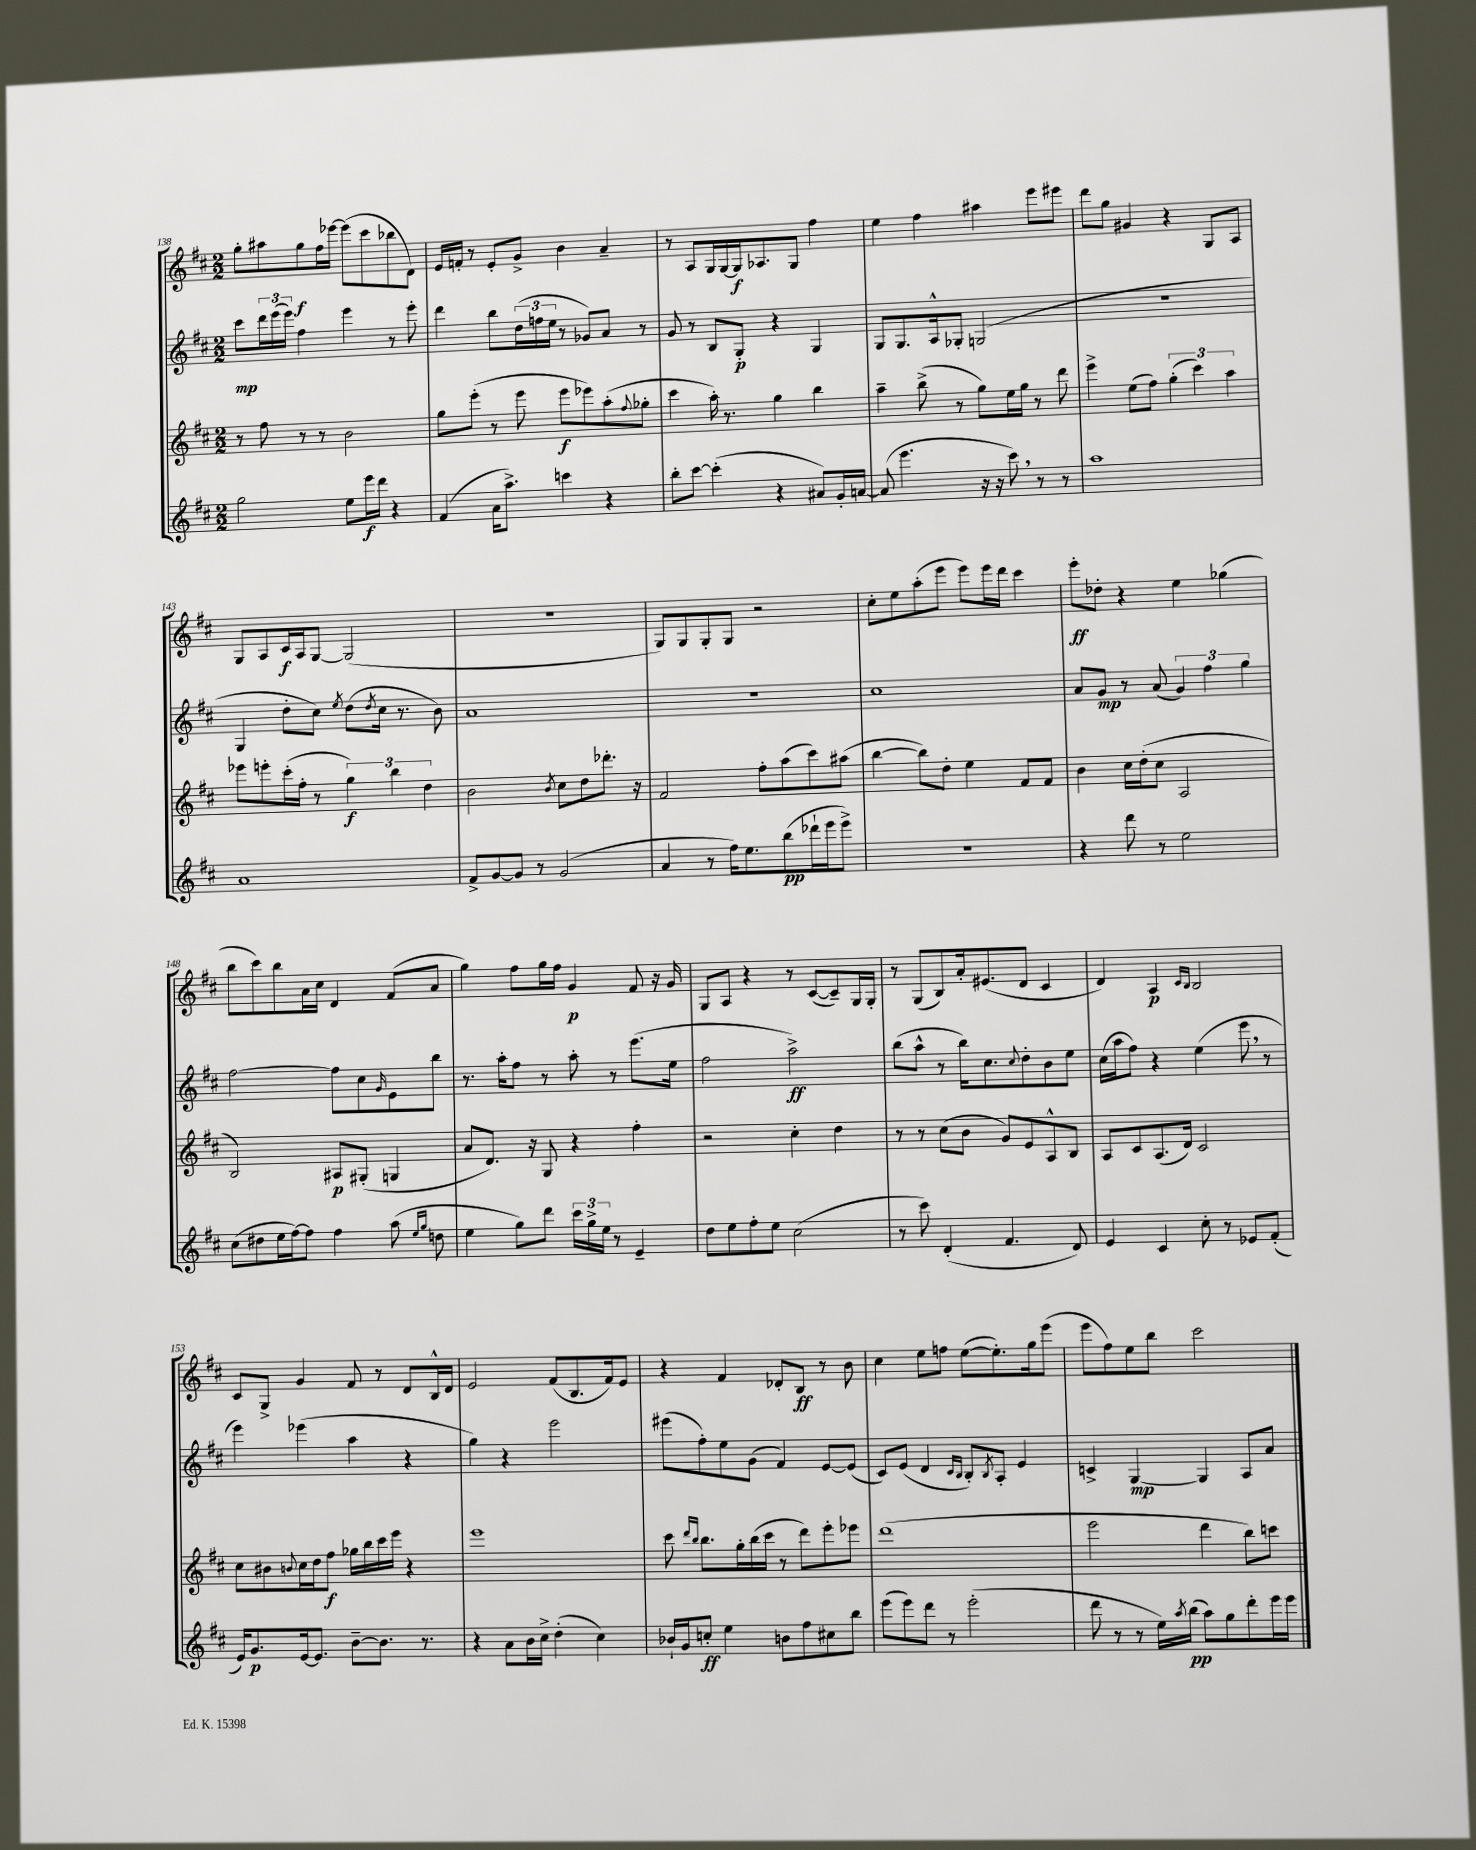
<<
\new StaffGroup <<
\new Staff = "s0" {
    \clef treble \key d \major \numericTimeSignature \time 2/2
    g''8-. ais''8 g''8\f fis''16 ees'''16~ ees'''8( cis'''8 bes''8 d'8) |
    e'16 f'16-. r8 e'8-. g'8-> b'4 a'4-- |
    r8 a8 g16 g16~ g16\f aes8. g8 fis''4 |
    e''4 fis''4 ais''4 e'''8 eis'''8 |
    d'''8 g''8 gis'4 r4 g8 a8 |
    g8 a8 cis'16\f a16 g8~ g2( |
    r1 |
    g8) g8 g8-. g8 r2 |
    cis''8-. e''8 a''8-.( e'''8 e'''8) e'''16 d'''16 cis'''4 |
    e'''8-.\ff des''8-. r4 e''4 ges''4( |
    b''8 cis'''8) b''8 a'16 cis''16 d'4 fis'8( a'8 |
    g''4) fis''8 g''16 fis''16 g'4\p fis'8 r16 g'16 |
    g8 a8 r4 r8 cis'8~( cis'8--) g16 g16-. |
    r8 g8( b8) a'16-. eis'8.( d'8 cis'4 |
    d'4) a4\p \grace { cis'16 b16 } b2 |
    cis'8 g8-> g'4 fis'8 r8 d'8 b16-^ d'16 |
    e'2 fis'8( b8. fis'16) e'8 |
    r4 fis'4 des'8-. b8\ff r8 b'8 |
    cis''4 e''8 f''8 e''8~( e''8.-.) g''16 e'''8( |
    e'''8 fis''8) e''8 b''8 cis'''2 \bar "|." |
}
\new Staff = "s1" {
    \clef treble \key d \major \numericTimeSignature \time 2/2
    cis'''8\mp \tuplet 3/2 { d'''16 e'''16( e'''16) } fis''4 e'''4 r8 e'''8-. |
    d'''4 b''8 \tuplet 3/2 { d''16( f''16 e''16 } r8 ges'8) a'8 r8 |
    g'8 r8 b8 g8-.\p r4 g4 |
    g8 g8. a16-^ ges8-. g2( |
    r1 |
    g4 d''8-. cis''8) \acciaccatura { e''8 } d''8( \acciaccatura { d''8 } cis''16 r8. b'8) |
    a'1 |
    R1 |
    cis''1 |
    a'8 g'8\mp r8 a'8( \tuplet 3/2 { g'4) fis''4 g''4 } |
    fis''2~ fis''8 cis''8 \grace { g'16 } e'8 b''8 |
    r8. a''16-. fis''8 r8 a''8-. r8 e'''8.( e''16 |
    fis''2 a''2->\ff) |
    b''8( a''8-^ r8 b''16) cis''8. \appoggiatura { cis''8 } d''8-. b'8 e''8 |
    cis''16( a''16 fis''8) r4 e''4( e'''8 \breathe r8 |
    e'''4) ees'''4( a''4 r4 |
    g''4) r4 e'''2 |
    eis'''8( fis''8-.) e''8 g'8( fis'4) e'8~ e'8( |
    cis'8) e'8( d'4 \grace { cis'16 b16 } b8-.) \acciaccatura { b8 } a8-. e'4 |
    c'4-> g4~\mp g4 a8 a'8 \bar "|." |
}
\new Staff = "s2" {
    \clef treble \key d \major \numericTimeSignature \time 2/2
    r8 fis''8 r8 r8 b'2 |
    g''8 e'''8-.( r8 e'''8 e'''8\f ees'''8) a''8-.( \appoggiatura { fis''8 } ges''8-. |
    cis'''4 a''16-.) r8. g''4 b''4 |
    a''4-- b''8->( r8 g''8) e''16 g''16 r8 d'''8 |
    e'''4-> e''8( fis''8) \tuplet 3/2 { g''4-.( cis'''4) a''4 } |
    ees'''8 e'''8-. cis'''16-.( fis''16-. r8 \tuplet 3/2 { g''4\f) b''4 d''4 } |
    b'2 \acciaccatura { b'8 } cis''8 d''8 des'''8.-. r16 |
    fis'2 fis''8-. a''8( cis'''8) ais''8( |
    b''4~ b''8) d''8-. e''4 fis'8 fis'8 |
    b'4 cis''16 d''16-.( cis''8 a2 |
    b2) ais8\p gis8-.( g4 |
    a'8 d'8.) r16 g8 r4 fis''4-. |
    r2 cis''4-. d''4 |
    r8 r8 cis''8( b'8 g'8) e'8 a8-^ b8 |
    a8 cis'8 a8.( d'16) cis'2 |
    cis''8 bis'8 \appoggiatura { b'8 } cis''16 d''16 fis''8\f ges''16 b''16 cis'''16 e'''16 r4 |
    e'''1 |
    cis'''8 \grace { d'''16 b''16 } b''8. g''16-. b''16( cis'''16 r8 d'''8) e'''8-. ees'''8 |
    d'''1( |
    e'''2 d'''4 b''8) c'''8 \bar "|." |
}
\new Staff = "s3" {
    \clef treble \key d \major \numericTimeSignature \time 2/2
    g''2 e''8 e'''16\f d'''16 r4 |
    fis'4( a'16 a''8.->) c'''4 r4 |
    b''8-. cis'''8~ cis'''4-.( r4 ais'8) g'16-. a'16~ |
    a'8( e'''4. r16 r16 cis'''8) \breathe r8 r8 |
    a''1 |
    a'1 |
    fis'8-> g'8~ g'8 r8 g'2( |
    a'4 r8 fis''16) e''8. b''8\pp( des'''16-! e'''16 e'''8->) |
    R1 |
    r4 d'''8 r8 e''2 |
    cis''8( dis''8 e''16 fis''16~) fis''8 fis''4 a''8( \grace { e''16 g''16 } d''8 |
    e''4 g''8) d'''8 \tuplet 3/2 { cis'''16 g''16-> e''16 } r8 e'4-- |
    d''8 e''8 fis''8-. e''8 cis''2( |
    r8 cis'''8) d'4-.( fis'4. d'8) |
    e'4 cis'4 cis''8-. r8 ees'8 fis'8-.( |
    e'16) g'8.\p e'16~ e'8. b'8~-- b'8. r8. |
    r4 a'8 b'16 cis''16-> d''4-.( cis''4) |
    bes'16-! g'16 c''8-.\ff e''4 b'8 fis''8 cis''8 b''8 |
    e'''8( e'''8) d'''8 r8 e'''2-.( |
    d'''8 r8 r8 e''16) \acciaccatura { a''8 } b''16\pp( a''8) g''8 d'''8-. e'''16 e'''16 \bar "|." |
}
>>
>>
\layout { \context { \Score currentBarNumber = #138 } }
